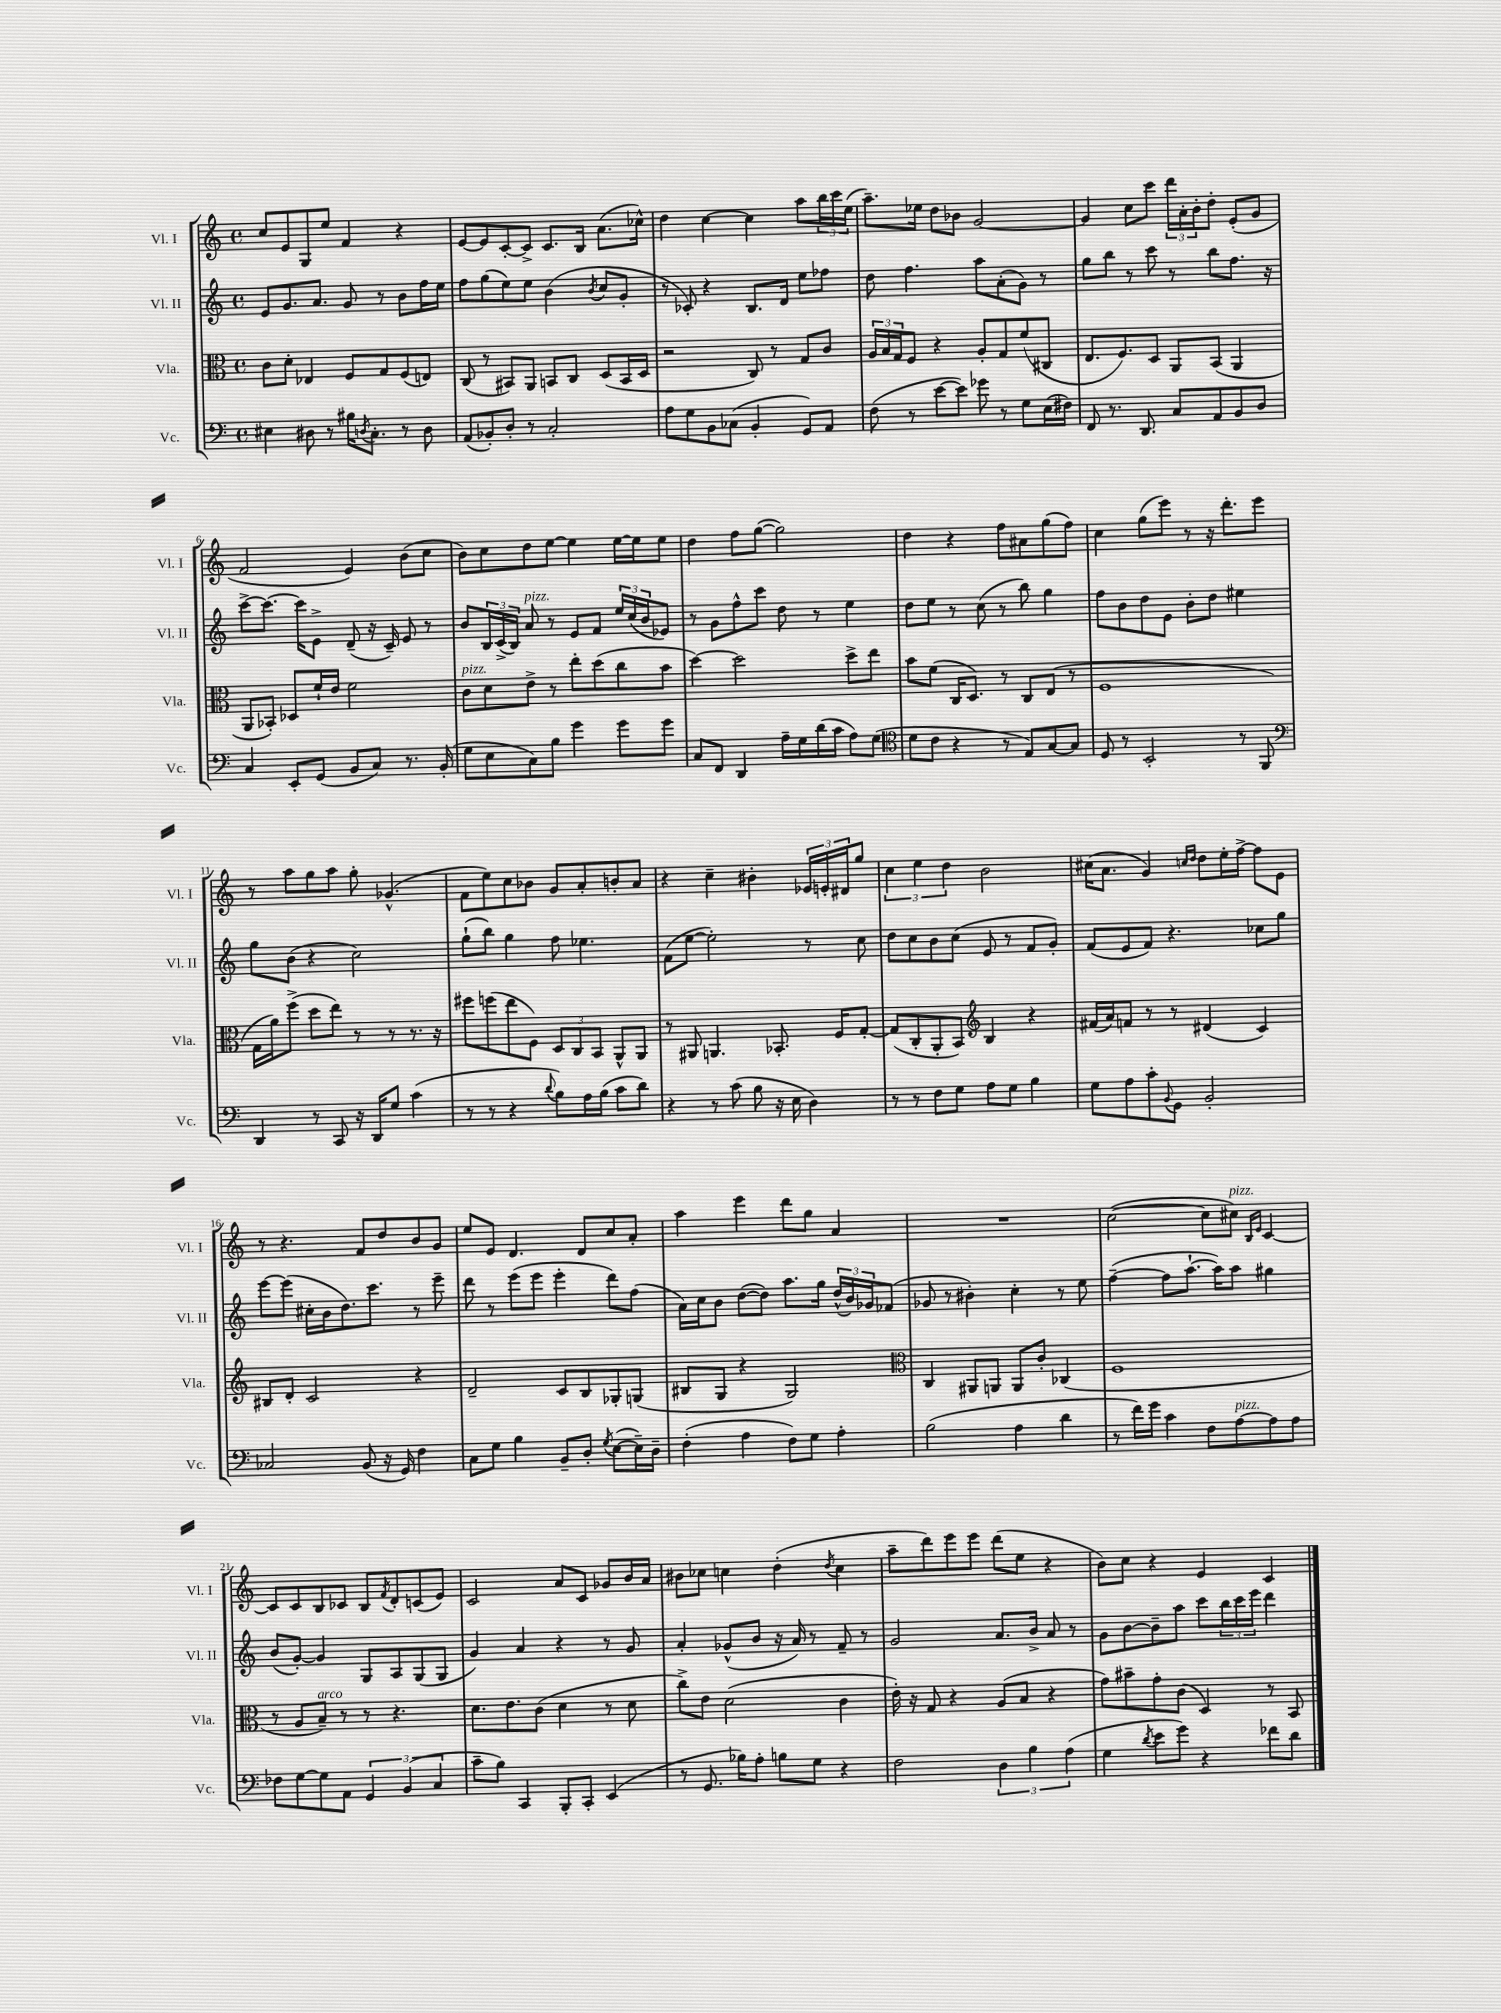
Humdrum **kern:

**kern	**kern	**kern	**kern
*staff4	*staff3	*staff2	*staff1
*clefF4	*clefC3	*clefG2	*clefG2
*k[]	*k[]	*k[]	*k[]
*M4/4	*M4/4	*M4/4	*M4/4
*met(c)	*met(c)	*met(c)	*met(c)
4E#\	8c\L	8e/L	8cc/L
.	8d'\J	8.g/	8e/
8D#\	4E-/	.	8G/
.	.	8.a/J	.
8r	.	.	8ee/J
16B#\LK	8F/L	8g/	4f/
8qD/	.	.	.
8.C'\J	.	.	.
.	8G/	8r	.
8r	(8F/	8b\L	4r
8D\	8E/J)	16ff\L	.
.	.	16ee\JJ	.
=	=	=	=
(8AA/L	(8C/	8ff\L	[8e/L
8BB-'/)	8r	(8gg\	8e/]
8D'/J	8BB#/L)	8ee\)	[8c'/
8r	8AA/J	8ee\J	8c^/]J
2C'/	8BB/L	(4b\	8.c/L
.	8C/J	.	.
.	.	.	16B/Jk
.	.	8qb/	.
.	(8D/L	8cc/L	(8.a\L
.	16BB/L	8g'/J	.
.	16D/JJ	.	16cc-^^\Jk)
=	=	=	=
8A\L	2r	8r	4dd\
8G\	.	8c-'/)	.
8BB\	.	4r	[4cc\
(8C-\J	.	.	.
4BB'/	8C/)	8.B/L	4cc\]
.	8r	.	.
.	.	16d/Jk	.
8GG/L)	8G/L	8ee\L	8aa\L
8AA/J	8c/J	8ff-\J	24bb\L
.	.	.	24ccc\
.	.	.	(24ee\JJ
=	=	=	=
(8F\	24A/LL	8dd\	8.aa~\L)
.	24B/	.	.
.	24G/J	.	.
8r	8F/J	4.ff\	.
.	.	.	16ee-\Jk
[8e\L	4r	.	8dd\L
8e\]J)	.	.	8b-\J
8g-\	8A'/L	8aa\L	[2g/
8r	8G/	(8a'\	.
8G\L	(8f/	8g\J)	.
(16E\L	8C#/J	8r	.
16F#\JJ)	.	.	.
=	=	=	=
8FF/	8.E/L	8gg\L	4g/]
8.r	.	8bb\J	.
.	8.F/)	.	.
.	.	8r	8cc\L
8.DD/	.	.	.
.	8D/J	8ccc\	8ccc\J
8C/L	8AA/L	8r	24ddd\LL
.	.	.	24a'\
.	.	.	24b'\J
8AA/	(8BB/J	8bb\L	8dd'\J
8BB/	4AA/	8.ff\J	(8e'/L
8D/J	.	.	8g/J
.	.	16r	.
=	=	=	=
4C/	8AA/L	[8ccc^\L	2f/
.	8BB-'/J)	8.ccc\_J	.
8EE'/L	8D-/L	.	.
.	.	16ccc\]LK	.
(8GG/J	16f`/L	8e^\J	.
.	16e/JJ	.	.
8BB/L	2f\	(8d~/	4e/)
8C/J)	.	16r	.
.	.	16c~/)	.
8.r	.	8e/	(8b\L
.	.	8r	8cc\J
(16BB'/	.	.	.
=	=	=	=
8G\L	8c\L	8b/L	8b\L)
8E\	8d\	24B/L	8cc\
.	.	(24c^/	.
.	.	24B/JJ)	.
8C\)	8e^\J	8a/	8dd\
8B\J	8r	8r	[8ee\J
4g\	8ee'\L	8e/L	4ee\]
.	(8dd\	8f/J	.
8g\L	8cc\	24ee/LL	[16ee\LL
.	.	(24cc/	.
.	.	.	16ee\]J
.	.	24b/J	.
8g\J	8b\J	8e-/J)	8ee\J
=	=	=	=
8C/L	[4dd\)	8r	4dd\
8FF/J	.	8g\L	.
4DD/	2dd\]	8ff^^\	8ff\L
.	.	8ccc\J	([8gg\J
16A~\LL	.	8dd\	2gg\])
16G\	.	.	.
(16d\	.	8r	.
16c\JJ	.	.	.
8A\L)	8dd^\L	4ee\	.
(8G\J	8ee\J	.	.
=	=	=	=
*clefC4	*	*	*
8d\L	8b\L	8dd\L	4dd\
8c\J	(8f\J	8ee\J	.
4r	16C/LK	8r	4r
.	8.D/J)	.	.
.	.	(8cc\	.
8r	8r	8r	8ff\L
8E/L)	8C/L	8bb\)	8a#\
[8G/	(8E/J	4gg\	(8gg\
8G/]J	8r	.	8ff\J)
=	=	=	=
8D/	1F	8ff\L	4cc\
8r	.	8b\	.
2BB'/	.	8dd\	(8gg\L
.	.	8e\J	8eee\J)
.	.	8b'\L	8r
.	.	8dd\J	16r
.	.	.	8.ddd'\L
8r	.	4ee#\	.
8FF/	.	.	8eee\J
=	=	=	=
*clefF4	*	*	*
4DD/	16G\LL	8gg\L	8r
.	16a\J)	.	.
.	(8ff^\J	(8b\J	8aa\L
8r	8dd\L	4r	8gg\
8CC/	8ee\J)	.	8aa\J
16r	8r	2cc\)	8gg'\
16DD/LK	.	.	.
8G/J	8r	.	(4.g-^^/
(4c\	8.r	.	.
.	16r	.	.
=	=	=	=
8r	8ff#\L	(8gg`\L	8f\L
8r	(8ff\	8bb\J)	8ee\)
4r	8ee\	4gg\	8cc\
.	8F\J)	.	8b-\J
8qqd/	.	.	.
8B\L)	12D/L	8ff\	8g/L
.	12C/	.	.
16A\L	.	4.ee-\	8a'/
.	12BB/J	.	.
(16B\JJ	.	.	.
8c\L	8AA^^/L	.	8b'/
8d\J)	8AA/J	.	8a/J
=	=	=	=
4r	8r	(8f\L	4r
.	8AA#/	[8ee\J	.
8r	4.AA/	2ee'\])	4cc~\
(8c\	.	.	.
8B\	.	.	4b#'\
16r	8.BB-'/	.	.
16E\	.	.	.
4D\)	.	8r	24e-/LL
.	.	.	24e'/
.	16F/LK	.	.
.	.	.	24d#/J
.	[8G'/J	8cc\	8gg/J
=	=	=	=
8r	(8G/]L	8dd\L	6cc\
8r	8C'/	8cc\	.
.	.	.	6ee\
8F\L	8AA'/	8b\	.
.	.	.	6dd\
8G\J	8BB/J)	(8cc\J	.
*	*clefG2	*	*
8A\L	4B/	8e/	2b\
8G\J	.	8r	.
4B\	4r	8f/L	.
.	.	8g'/J)	.
=	=	=	=
8G\L	(16f#/LL	(8f/L	(16cc#\LK
.	16a/J)	.	8.a\J
8A\	8f/J	8e/	.
8c'\	8r	8f/J)	4g/)
8qqBB/	.	.	.
8GG\J	8r	4.r	.
.	.	.	16qqcc/LL
.	.	.	16qqdd/JJ
2BB'/	(4d#/	.	8dd\L
.	.	.	16ee'\L
.	.	.	[16ff^\JJ
.	4c/)	8cc-\L	8ff\]L
.	.	8gg\J	8e\J
=	=	=	=
2C-/	8B#/L	[8eee\L	8r
.	8d'/J	(8eee\]J	4.r
.	2c/	16cc#'\LL	.
.	.	16b\J	.
.	.	8.dd\)	.
(8BB/	.	.	8f/L
.	.	8.ccc\J	.
16r	.	.	8dd/
16GG/)	.	.	.
4F\	4r	8r	8b/
.	.	8eee~\	8g/J
=	=	=	=
8C\L	2d~/	8ddd\	8ee/L
8G\J	.	8r	8e/J
4B\	.	(8eee\L	4.d/
.	.	8eee\J	.
8BB~/L	8c/L	4eee'\	.
8D'/J	8B/	.	8d/L
8qG/	.	.	.
([8E\L	8G-'/	8ddd\L)	8cc/
16E~\]L)	(8G/J	(8ff\J	8a'/J
16D~\JJ	.	.	.
=	=	=	=
(4F'\	8B#/L	16a\LL)	4aa\
.	.	16cc\J	.
.	8G/J	8b\J	.
4A\	4r	([8dd\L	4eee\
.	.	8dd\]J)	.
8F\L)	2G/)	8.aa\L	8ddd\L
8G\J	.	.	8gg\J
.	.	16gg\Jk	.
4A'\	.	(24dd^^/LL	4a/
.	.	24b/)	.
.	.	24g-/J	.
.	.	(8f-/J	.
=	=	=	=
*	*clefC3	*	*
(2B\	4C/	8g-/	1r
.	.	8r	.
.	8AA#/L	4b#'\)	.
.	8AA/J	.	.
4A\	8AA/L	4cc'\	.
.	8c'/J	.	.
4d\	(4C-/	8r	.
.	.	8ee\	.
=	=	=	=
8r	1F	([4ff~\	([2cc\
16f\LL)	.	.	.
16g\JJ	.	.	.
4c\	.	8ff\]L	.
.	.	[8.aa`\J	.
8F\L	.	.	8cc\]L
.	.	16aa\]LK)	.
[8A\	.	8aa\J	8cc#\J)
.	.	.	16qqB/LL
.	.	.	16qqe/JJ
8A\]	.	4gg#\	[4c/
8A\J	.	.	.
=	=	=	=
8F-\L	8r	(8b/L	8c/]L
[8G\	8A/L	[8g'/J)	8c/
8G\]	8B~/J)	4g/]	8B/
8AA\J	8r	.	8c-/J
6GG/	8r	8G/L	8B/L
.	.	.	8qf/
.	4.r	8A/	8d'/
(6BB/	.	.	.
.	.	(8G/	(8c/
6C/	.	.	.
.	.	8G/J	8e/J)
=	=	=	=
8c~\L	8.d\L	4g/)	2c/
8B\J)	.	.	.
.	8.e\	.	.
4CC/	.	4a/	.
.	(8c\J	.	.
8BBB'/L	4d\	4r	8a/L
8CC'/J	.	.	8c/J
(4EE/	8r	8r	8g-/L
.	8d\	8g/	16b/L
.	.	.	16a/JJ
=	=	=	=
8r	8cc^\L)	4a'/	8b#\L
8.GG/	8e\J	.	8cc-\J
.	(2d\	(8g-^^/L	4cc\
16B-\LK)	.	.	.
8A'\J	.	8b/J	.
8B\L	.	16r	(4dd'\
.	.	16a/)	.
8G\J	.	8r	.
.	.	.	8qdd/
4r	4c\	8f~/	4cc\
.	.	8r	.
=	=	=	=
2F\	16e'\)	2g/	8aa~\L
.	16r	.	.
.	8G/	.	8ddd\)
.	4r	.	8eee\
.	.	.	8eee\J
6D\	(8A/L	8.a/L	(8ddd\L
.	8B/J	.	8ee\J
6B\	.	.	.
.	.	16b^/Jk	.
.	4r	8a/	4r
(6A\	.	.	.
.	.	8r	.
=	=	=	=
4G\	8g\L)	8g\L	8b\L)
.	8b#~\	[8b\	8cc\J
8qd/	.	.	.
8e\L	8g'\	8b~\]	4r
8g\J)	(8c\J	8aa\J	.
4r	4D/)	8ccc\L	4e/
.	.	24bb\L	.
.	.	24ccc\	.
.	.	24eee\JJ	.
8f-\L	8r	4ddd\	4c/
8d\J	8BB/	.	.
==	==	==	==
*-	*-	*-	*-
